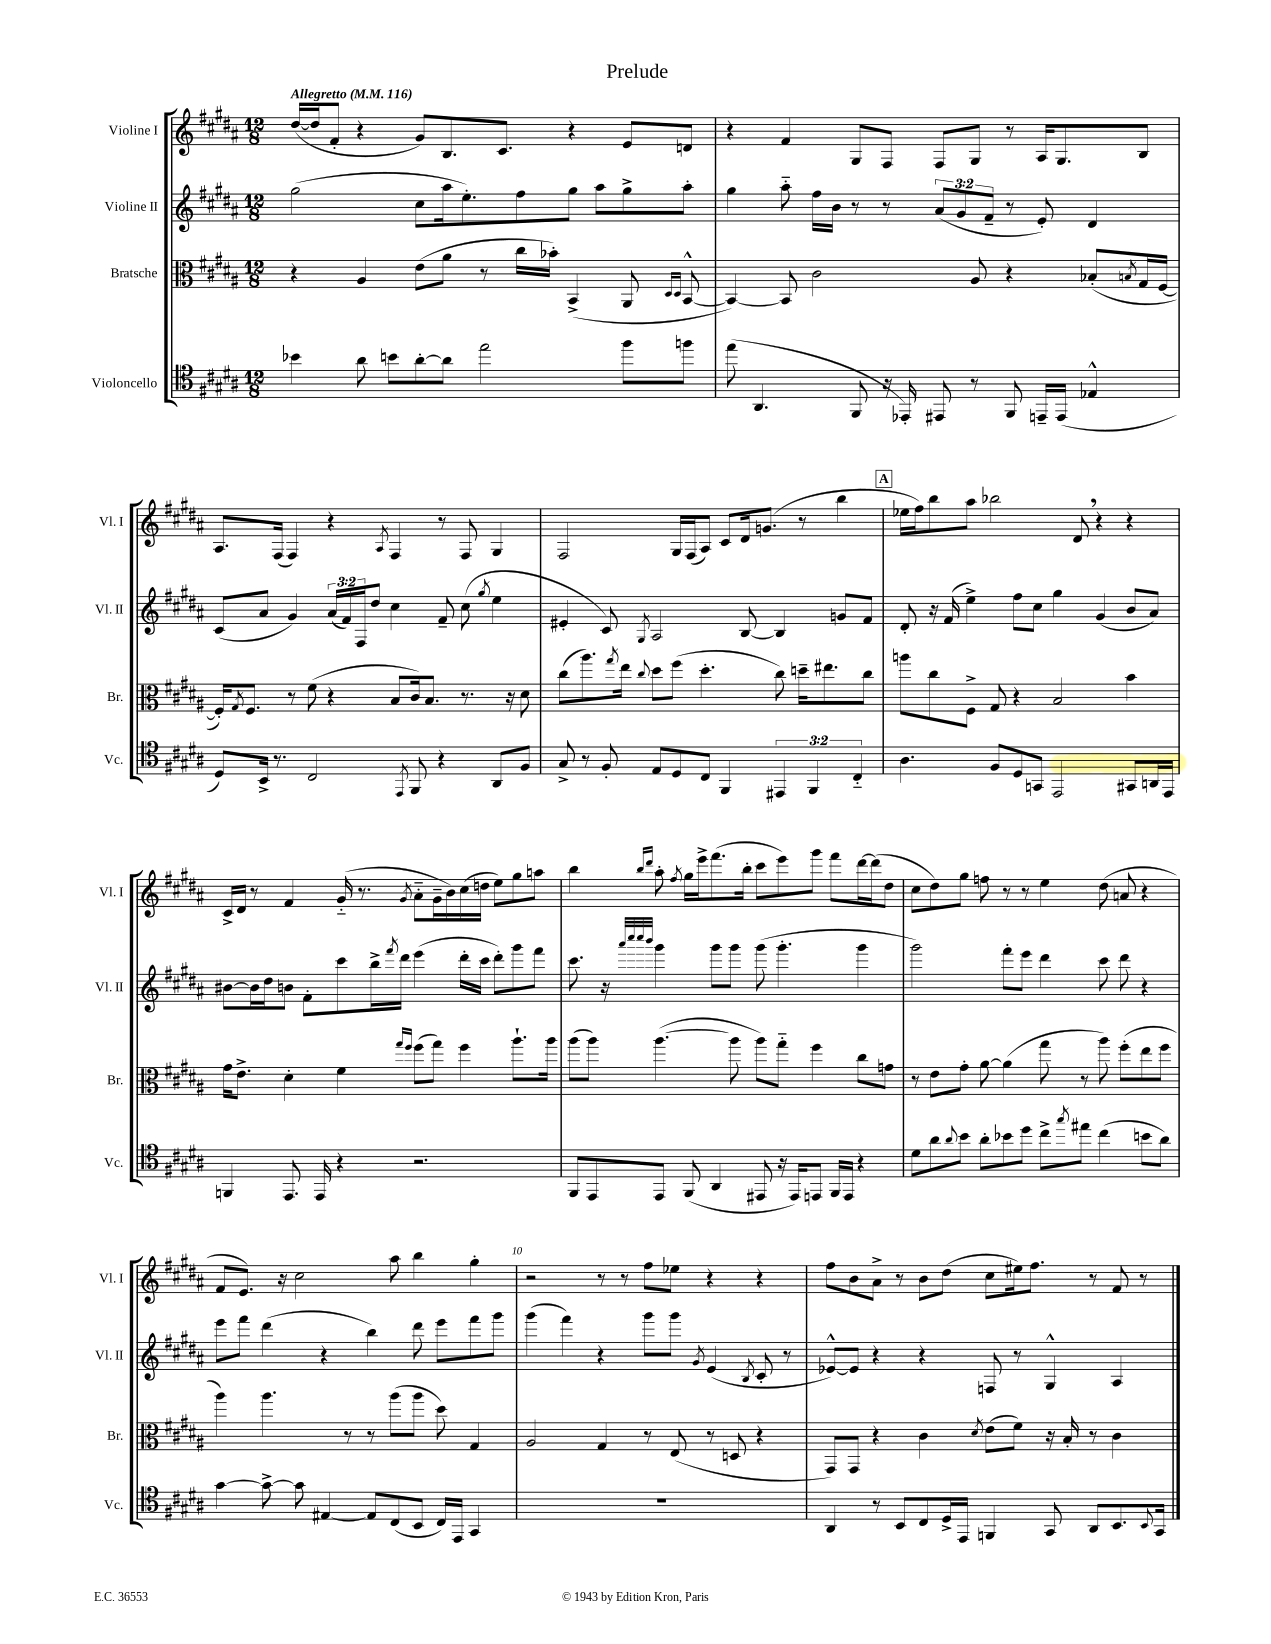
\header { title = "Prelude" }
<<
\new StaffGroup <<
\new Staff = "s0" \with { instrumentName = "Violine I" shortInstrumentName = "Vl. I" } {
    \clef treble \key b \major \numericTimeSignature \time 12/8 \tempo "Allegretto" 4 = 116
    dis''16~( dis''16 fis'8-. r4 gis'8) b8. cis'8. r4 e'8 d'8 |
    r4 fis'4 gis8 fis8 fis8 gis8 r8 ais16 gis8. b8 |
    ais8. fis16( fis4) r4 \acciaccatura { ais8 } fis4 r8 fis8 gis4 |
    fis2 gis16 fis16( ais8) cis'8 dis'16 g'8.( r8 b''4 |
    \mark \markup { \box "A" } ees''16 fis''16) b''8 ais''8 bes''2 dis'8 \breathe r4 r4 |
    cis'16-> dis'16 r8 fis'4 gis'16-_( r8. \acciaccatura { gis'8 } ais'8-_ gis'16-- b'16) cis''16( d''16 e''8) gis''8 a''8 |
    b''4 \grace { b''16 dis'''16 } ais''8-. \acciaccatura { fis''8 } gis''16 e'''16-> fis'''8.( b''16-. cis'''8 e'''8) gis'''8 fis'''8 dis'''16~ dis'''16( dis''8 |
    cis''8 dis''8) gis''8 f''8 r8 r8 e''4 dis''8( a'8 r4 |
    fis'8 e'8.) r16 cis''2 ais''8 b''4 gis''4-. |
    r2 r8 r8 fis''8 ees''8 r4 r4 |
    fis''8 b'8 ais'8-> r8 b'8 dis''8( cis''8 eis''16) fis''8. r8 fis'8 r8 \bar "|." |
}
\new Staff = "s1" \with { instrumentName = "Violine II" shortInstrumentName = "Vl. II" } {
    \clef treble \key b \major \numericTimeSignature \time 12/8 \override Staff.TupletNumber.text = #tuplet-number::calc-fraction-text
    gis''2( cis''8 ais''16 e''8.-.) fis''8 gis''8 ais''8 gis''8-> ais''8-. |
    gis''4 ais''8-_ fis''16 b'16 r8 r8 \tuplet 3/2 { ais'8( gis'8 fis'8-- } r8 e'8-.) dis'4 |
    cis'8( ais'8 gis'4) \tuplet 3/2 { ais'16( fis'16) fis16 } dis''8 cis''4 fis'8-- cis''8( \acciaccatura { gis''8 } e''4 |
    eis'4-. cis'8) \acciaccatura { gis8 } ais2 b8~ b4 g'8 fis'8 |
    \mark \markup { \box "A" } dis'8-. r16 fis'16( e''4->) fis''8 cis''8 gis''4 gis'4( b'8 ais'8) |
    bis'8~ bis'16 dis''16 b'8 fis'8-. cis'''8 b''16-> \acciaccatura { fis'''8 } dis'''16 e'''4( dis'''16-. cis'''16 dis'''8-.) gis'''8 fis'''8 |
    cis'''8. r16 \grace { ais'''32 cis''''32 cis''''32 b'''32 } gis'''4 gis'''8 gis'''8 gis'''8( gis'''4.-. gis'''4 |
    gis'''2) fis'''8-. e'''8 dis'''4 cis'''8 dis'''8 r4 |
    e'''8 fis'''8 dis'''4( r4 b''4) dis'''8 e'''8 fis'''8 gis'''8 |
    gis'''4( fis'''4) r4 gis'''8 gis'''8 \acciaccatura { gis'8 } e'4( \acciaccatura { b8 } cis'8-. r8 |
    ees'8~-^) ees'8 r4 r4 f8 r8 gis4-^ ais4 \bar "|." |
}
\new Staff = "s2" \with { instrumentName = "Bratsche" shortInstrumentName = "Br." } {
    \clef alto \key b \major \numericTimeSignature \time 12/8
    r4 ais4 e'8( ais'8 r8 cis''16 bes'16-.) b,4->( ais,8 \grace { dis16 dis16 } b,8~-^ |
    b,4~) b,8 cis'2 ais8 r4 bes8-.( \acciaccatura { b8 } gis16 fis16~ |
    fis16-.) \acciaccatura { gis8 } fis8. r8 fis'8( r4 b8 cis'16) b8. r8. r16 dis'8 |
    cis''8( ais''8.) \acciaccatura { gis''8 } e''16 \appoggiatura { cis''8 } dis''8 fis''8( dis''4.-. cis''8) d''16-- eis''8. cis''8 |
    \mark \markup { \box "A" } a''8 cis''8 fis8-> gis8 r4 b2 b'4 |
    gis'16 e'8.-> dis'4-. fis'4 \grace { gis''16 fis''16 } fis''8( gis''8) fis''4 ais''8.-! ais''16 |
    ais''8( ais''8) ais''4.~( ais''8 ais''8) gis''8-_ fis''4 cis''8 g'8 |
    r8 e'8 gis'8-. ais'8~ ais'4( gis''8 r8 ais''8) fis''8-.( e''8 fis''8 |
    ais''4) ais''4. r8 r8 ais''8( ais''8 dis''8) gis4 |
    ais2 gis4 r8 e8( r8 d8 r4 |
    gis,8) gis,8 r4 cis'4 \acciaccatura { dis'8 } e'8( fis'8) r16 b16-. r8 cis'4 \bar "|." |
}
\new Staff = "s3" \with { instrumentName = "Violoncello" shortInstrumentName = "Vc." } {
    \clef tenor \key b \major \numericTimeSignature \time 12/8 \override Staff.TupletNumber.text = #tuplet-number::calc-fraction-text
    bes'4 ais'8 b'8 ais'8~-. ais'8 e''2 fis''8 f''8 |
    e''8( ais,4. fis,8 r16 ees,16-.) eis,8 r8 fis,8 e,16-- e,16( ees4-^ |
    dis8) b,16-> r8. cis2 \acciaccatura { e,8 } fis,8 r4 ais,8 fis8 |
    gis8-> r8 fis8-. e8 dis8 cis8 fis,4 \tuplet 3/2 { eis,4 fis,4 cis4-_ } |
    \mark \markup { \box "A" } ais4. fis8 dis8 g,8 e,2 gis,8 a,16 e,16 |
    f,4 e,8. e,16 r4 r2. |
    fis,8 e,8 e,8 fis,8( ais,4 eis,8 r16 eis,16) e,8 fis,16 e,16 r4 |
    dis'8 ais'8 \appoggiatura { ais'8 } b'8 ais'8-. bes'8 dis''8 cis''8-> \acciaccatura { gis''8 } eis''8 cis''4( b'8 ais'8) |
    gis'4~ gis'8~-> gis'8 eis4~ eis8 cis8( b,8 cis16) e,16 gis,4 |
    R1. |
    ais,4 r8 b,8 cis8 dis16-> e,16 f,4 gis,8 ais,8 b,8. \appoggiatura { b,8 } gis,16 \bar "|." |
}
>>
>>
\layout { \context { \Score \override BarNumber.break-visibility = ##(#f #t #t) barNumberVisibility = #(every-nth-bar-number-visible 5) } }
